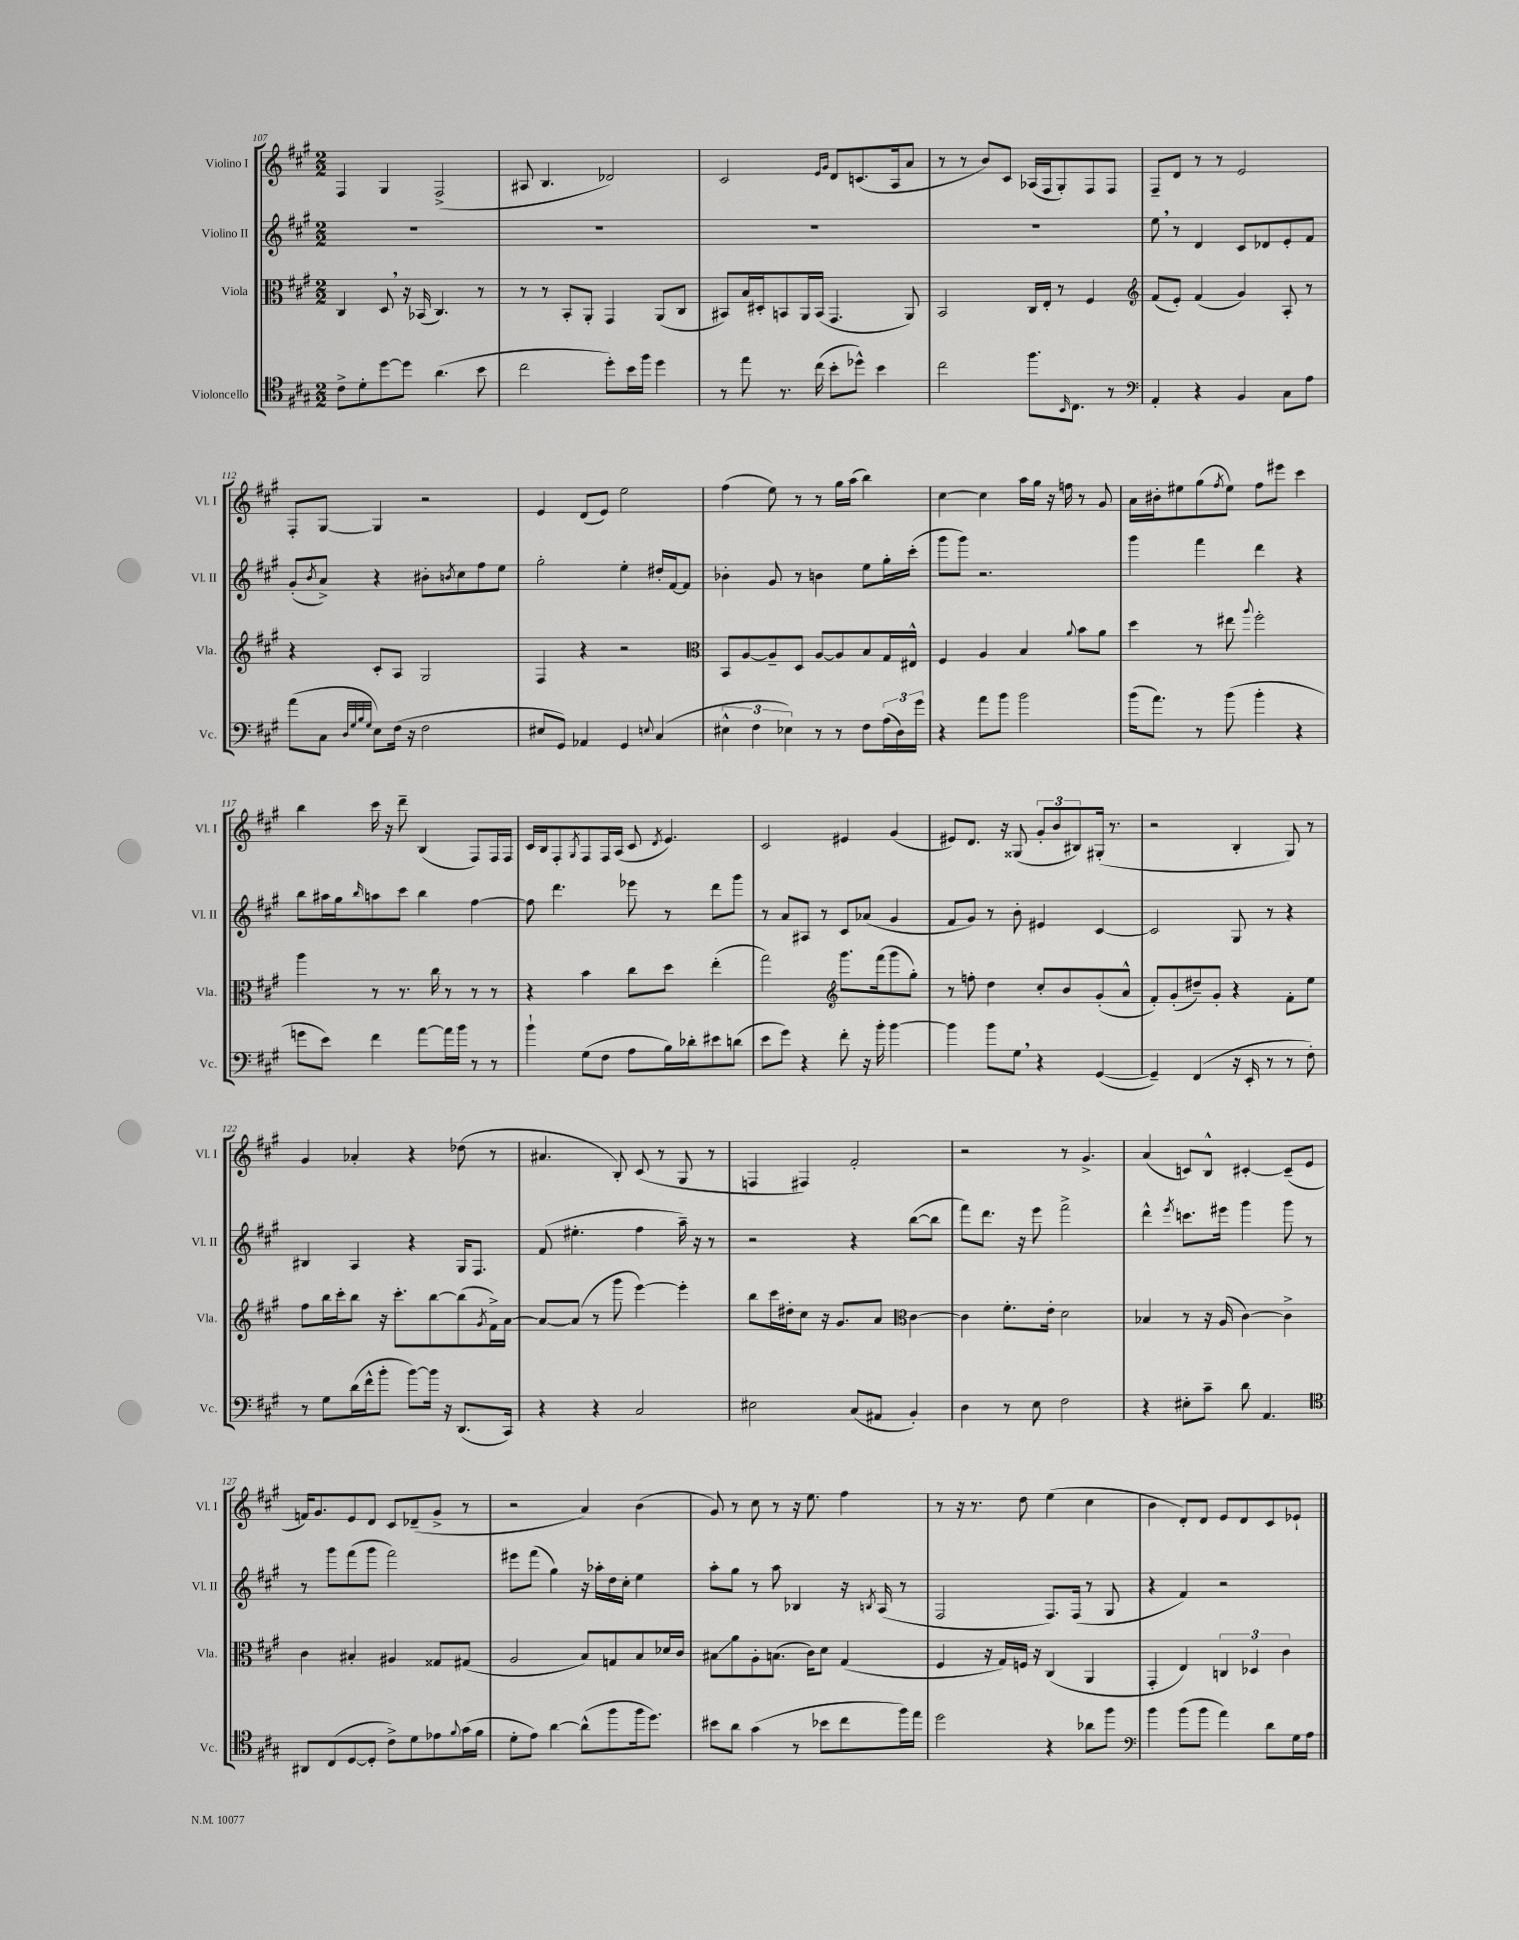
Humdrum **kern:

**kern	**kern	**kern	**kern
*staff4	*staff3	*staff2	*staff1
*clefC4	*clefC3	*clefG2	*clefG2
*k[f#c#g#]	*k[f#c#g#]	*k[f#c#g#]	*k[f#c#g#]
*M2/2	*M2/2	*M2/2	*M2/2
8c#^	4C#	1r	4F#
8d'	.	.	.
[8dd	8D	.	4G#
8dd]	16r	.	.
.	(16BB-	.	.
(4.a	4.C#)	.	(2F#^
8b	8r	.	.
=	=	=	=
2cc#	8r	1r	8A#
.	8r	.	4.B
.	8BB'	.	.
.	8AA'	.	.
8dd')	4GG#	.	2d-)
16b	.	.	.
16ff#	.	.	.
4dd	(8AA	.	.
.	8C#	.	.
=	=	=	=
8r	8BB#)	1r	2c#
8ee	16B	.	.
.	16D#'	.	.
8.r	8BB	.	.
.	16AA	.	.
(16cc#	(16BB	.	.
.	.	.	16qqe
.	.	.	16qqg#
8b'	4.GG#	.	8d
8dd-^^)	.	.	(8.c
4b	.	.	.
.	.	.	16A
.	8AA)	.	8a
=	=	=	=
2cc#	2BB	1r	8r
.	.	.	8r
.	.	.	8b)
.	.	.	8c#
8.ff#	16C#	.	(16A-
.	16E'	.	16F#
.	8r	.	8G#')
16qqBB	.	.	.
8.C#	.	.	.
.	4F#	.	8F#
8r	.	.	8F#
=	=	=	=
*clefF4	*clefG2	*	*
4AA'	(8f#	8ee	8F#~
.	8e')	8r	8d
4r	(4f#	4d	8r
.	.	.	8r
4BB	4g#)	8c#	2e
.	.	8d-	.
8C#	8A'	8e'	.
8A	8r	8f#	.
=	=	=	=
(8a	4r	(8g#'	8F#'
.	.	8qb	.
8C#	.	8a^)	[8G#
32qqD	.	.	.
32qqG#	.	.	.
32qqB	.	.	.
32qqG#	.	.	.
8E)	8c#'	4r	4G#]
(16F#	8A	.	.
16r	.	.	.
2F#	2G#	8b#'	2r
.	.	8qb	.
.	.	8cc#	.
.	.	8ff#	.
.	.	8ee	.
=	=	=	=
8E#	4F#	2gg#'	4e
8GG#)	.	.	.
4AA-	4r	.	(8d
.	.	.	8e)
4GG#	2r	4ee'	2ee
8qqE	.	.	.
(4C#	.	16dd#'	.
.	.	[16f#	.
.	.	8f#]	.
=	=	=	=
*	*clefC3	*	*
6E#^^	8BB	4b-'	(4ff#
.	[8A	.	.
6F#	.	.	.
.	8A~]	8g#	8ee)
6E-)	.	.	.
.	8D	8r	8r
8r	[8A	4b	8r
8r	8A]	.	16gg#
.	.	.	(16aa
8F#	8B	8ee	4bb)
(24A	16G#	16gg#'	.
24D)	.	.	.
.	16E#^^	(16ccc#'	.
24g#	.	.	.
=	=	=	=
4r	4F#	8ggg#	[4cc#
.	.	8ggg#)	.
8a	4A	2.r	4cc#]
8b	.	.	.
2b	4B	.	16aa
.	.	.	16gg#
.	.	.	16r
.	.	.	16ff
.	8qqa	.	.
.	8b	.	8r
.	8a	.	8g#
=	=	=	=
(16b	4dd	4ggg#	16a
8.a)	.	.	16b#'
.	.	.	8ee#
8r	8r	4fff#	(8gg#
.	.	.	8qff#
(8b	8ee#	.	8ee#)
.	8qqaa	.	.
4b'	2ff#'	4ddd	8ff#
.	.	.	8eee#
4r	.	4r	4ccc#
=	=	=	=
8g	4aa	8bb	4bb
8e)	.	16aa#	.
.	.	16gg#	.
.	.	16qqbb	.
4f#	8r	8aa	16ccc#
.	.	.	16r
.	8.r	8ccc#	8ddd~
[8a	.	4bb	(4B
.	16cc#	.	.
16a]	8r	.	.
16b	.	.	.
8r	8r	[4ff#	8F#)
8r	8r	.	16F#
.	.	.	16F#
=	=	=	=
4b`	4r	8ff#]	16c#
.	.	.	16B
.	.	4.ddd	8F#'
.	.	.	8qG#
(8G#	4b	.	8F#
8F#	.	.	16F#
.	.	.	(16A
8A	8cc#	8eee-	8c#
.	.	.	8qd
16B)	8dd	8r	4.e)
16d-'	.	.	.
8e#	(4ee'	8ddd	.
(8d	.	8ggg#	.
=	=	=	=
8e	2gg#)	8r	2c#
8g#)	.	8a	.
4r	.	8A#	.
.	.	8r	.
*	*clefG2	*	*
8f#'	8.ggg#	8c#	4e#
16r	.	(8a-	.
16b'	(16fff#	.	.
[4b	8ggg#	4g#	(4g#
.	8gg#')	.	.
=	=	=	=
4b]	8r	8f#	8e#)
.	8ff'	8g#)	8.d
8b	4dd	8r	.
.	.	.	16r
8G#	.	8b'	(8G##
4r	8cc#'	4e#	12g#'
.	.	.	12b
.	8b	.	.
.	.	.	12B#)
([4GG#	(8g#'	[4c#	(16G#'
.	.	.	8.r
.	8a^^	.	.
=	=	=	=
4GG#~])	8f#')	2c#]	2r
.	(8g#'	.	.
(4FF#	8dd#~)	.	.
.	8g#'	.	.
16r	4r	8G#	4B'
16EE'	.	.	.
8r	.	8r	.
8r	8f#'	4r	8G#)
8F#')	8ee	.	8r
=	=	=	=
8r	8ff#	4B#	4g#
8G#	16bb	.	.
.	16ccc#'	.	.
(16d	8bb	4A	4a-'
16f#^^	.	.	.
8b'	16r	.	.
.	8.ccc#'	.	.
[8b)	.	4r	4r
16b]	[8bb	.	.
16r	.	.	.
(8.DD	(8bb]	16G#	(8dd-
.	.	8.F#	.
.	8qg#	.	.
.	16f#^)	.	8r
16CC#)	[16a	.	.
=	=	=	=
4r	8a_	(8f#	4.a#
.	(8a]	4.ee#'	.
4r	8r	.	.
.	8ggg#	.	8B')
2C#	[4eee)	4ff#	(8c#
.	.	.	8r
.	4eee']	16aa~)	8G#
.	.	16r	.
.	.	8r	8r
=	=	=	=
2E#	8bb	2r	4F
.	16ccc#	.	.
.	16dd#'	.	.
.	8cc#	.	4F#)
.	16r	.	.
.	8.g#	.	.
(8C#	.	4r	2f#'
8AA#	8a	.	.
*	*clefC3	*	*
4BB')	[4c#	([8bb	.
.	.	8bb]	.
=	=	=	=
4D	4c#]	8fff#)	2r
.	.	8.ddd	.
8r	8.f#'	.	.
.	.	16r	.
8E	.	8eee	.
.	16e'	.	.
2F#	2d	2fff#^	8r
.	.	.	4.g#^
=	=	=	=
4r	4B-	4ddd^^	(4a
.	.	8qeee	.
8E#'	8r	8.ccc	8c)
8c#~	16r	.	8B^^
.	(16A	16eee#	.
8d	[4c#)	4ggg#	[4c#'
4.AA	.	.	.
.	4c#^]	8ggg#	(8c#~]
.	.	8r	8e
=	=	=	=
*clefC4	*	*	*
8AA#	4c#	8r	16f)
.	.	.	8.g#
(8C#	.	8ggg#	.
[8D	4B#'	(8fff#	8e
8D']	.	8ggg#	8d
8c#^)	4A#	2fff#)	8c#
8d	.	.	(8d-~
8e-	8G##	.	8g#^
8qqf#	.	.	.
(16g#	(8G#	.	8r
16f#	.	.	.
=	=	=	=
8d'	2A	8eee#	2r
8e)	.	(8fff#	.
[4a	.	4gg#)	.
(8a^^]	8B)	16r	4a)
.	.	16aa-'	.
8ff#	8G	16dd	.
.	.	16cc#'	.
16ff#	8B	4ee	(4b
8.dd)	.	.	.
.	16d-	.	.
.	16c#	.	.
=	=	=	=
8b#	8B#	8aa'	8g#)
8a	8a	8gg#	8r
(4g#	8A'	8r	8cc#
.	(8.B	8aa	8r
8r	.	4B-	16r
.	16c#)	.	8.ee
8b-	8d	.	.
8cc#	(4G#	16r	4ff#
.	.	8qB	.
.	.	(16A	.
16ff#)	.	8r	.
16ee	.	.	.
=	=	=	=
2dd	4F#	2F#	8r
.	.	.	16r
.	.	.	8.r
.	16r	.	.
.	16G#)	.	.
.	16F	.	8dd
.	16r	.	.
4r	(4C#	8.F#)	(4ee
.	.	(16F#	.
8a-	4AA	8r	4cc#
8ff#	.	8G#	.
=	=	=	=
*clefF4	*	*	*
4b	4GG#'	4r	4b
(8b	4E)	4f#)	8d')
8b	.	.	8d
4a)	6C	2r	8e
.	.	.	8d
.	6D-	.	.
8d	.	.	8c#
.	6c#	.	.
16G#	.	.	8e-`
16A	.	.	.
==	==	==	==
*-	*-	*-	*-
